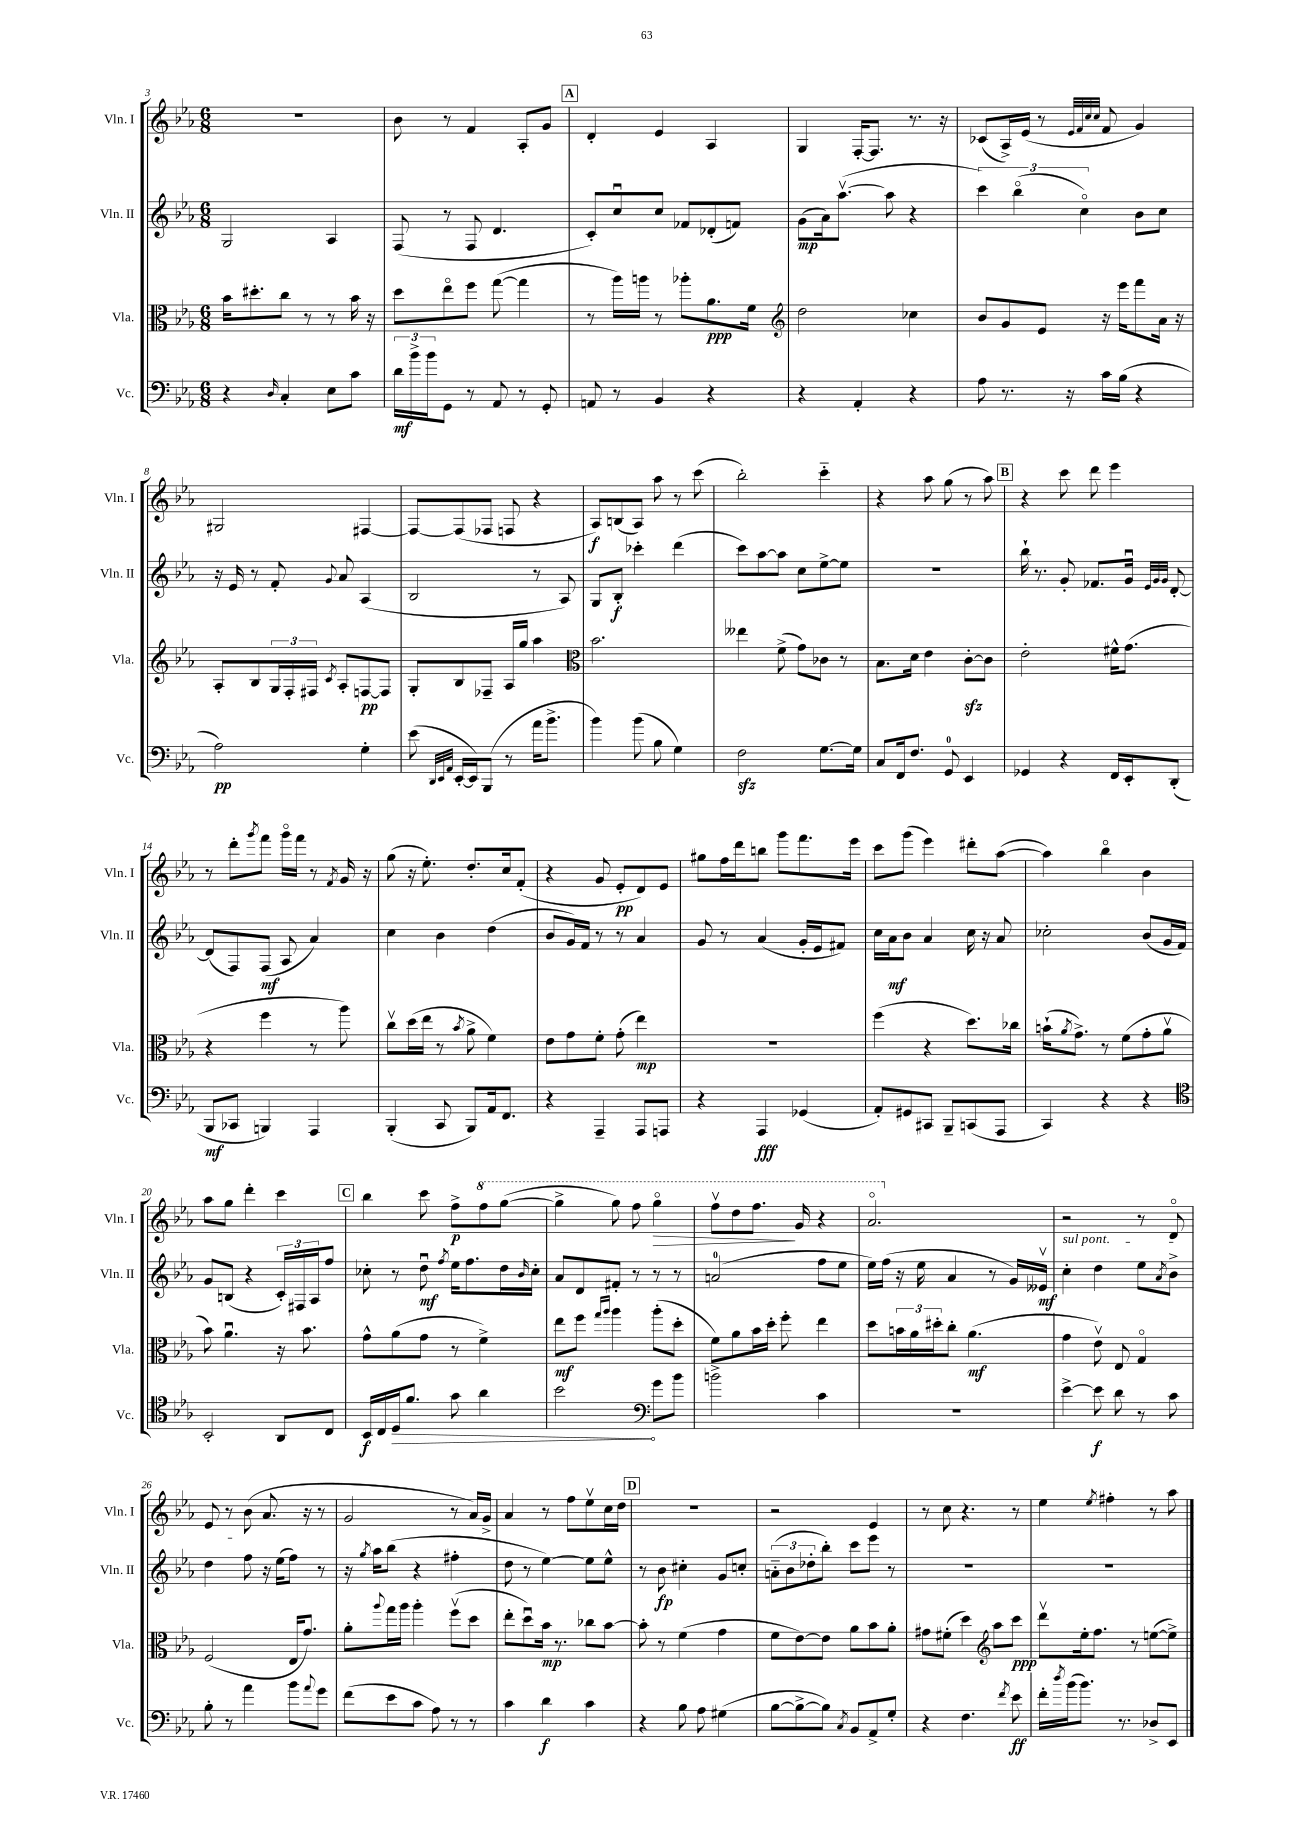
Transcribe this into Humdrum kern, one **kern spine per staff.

**kern	**dynam	**kern	**dynam	**kern	**dynam	**kern	**dynam
*part4	*part4	*part3	*part3	*part2	*part2	*part1	*part1
*staff4	*staff4	*staff3	*staff3	*staff2	*staff2	*staff1	*staff1
*I"Vc.	*	*I"Vla.	*	*I"Vln. II	*	*I"Vln. I	*
*I'Vc.	*	*I'Vla.	*	*I'Vln. II	*	*I'Vln. I	*
*clefF4	*	*clefC3	*	*clefG2	*	*clefG2	*
*k[b-e-a-]	*	*k[b-e-a-]	*	*k[b-e-a-]	*	*k[b-e-a-]	*
*M6/8	*	*M6/8	*	*M6/8	*	*M6/8	*
=3	=3	=3	=3	=3	=3	=3	=3
4r	.	16b-\KL	.	2G/	.	2.r	.
.	.	8.dd#X'\	.	.	.	.	.
16qqD/	.	.	.	.	.	.	.
4C'/	.	8cc\J	.	.	.	.	.
.	.	8r	.	.	.	.	.
8E-\L	.	8r	.	4A-/	.	.	.
8c\J	.	16b-\	.	.	.	.	.
.	.	16r	.	.	.	.	.
=4	=4	=4	=4	=4	=4	=4	=4
24d\LL	mf	8dd\L	.	(8F/	.	8b-\	.
24b-^\	.	.	.	.	.	.	.
24b-\J	.	.	.	.	.	.	.
8GG\J	.	8ee-\	.	8r	.	8r	.
8r	.	8ff\J	.	8F/	.	4f/	.
8AA-/	.	([8gg\	.	4.d/	.	.	.
8r	.	4gg\]	.	.	.	8A-'/L	.
8GG'/	.	.	.	.	.	8g/J	.
!!LO:REH:place=s1:t=A
=5	=5	=5	=5	=5	=5	=5	=5
8AAn/	.	8r	.	8c'/L)	.	4d'/	.
8r	.	16aa-\LL)	.	8ccu/	.	.	.
.	.	16aan\JJ	.	.	.	.	.
4BB-/	.	8r	.	8cc/J	.	4e-/	.
.	.	8aa-X'\L	.	8f-X/L	.	.	.
4r	.	8.a-\	ppp	(8d-X'/	.	4A-/	.
.	.	.	.	8fn/J)	.	.	.
.	.	16f\Jk	.	.	.	.	.
=6	=6	=6	=6	=6	=6	=6	=6
*	*	*clefG2	*	*	*	*	*
4r	.	2dd\	.	(8g\L	mp	4G/	.
.	.	.	.	16a-\k)	.	.	.
.	.	.	.	([8.aa-v\J	.	.	.
4AA-'/	.	.	.	.	.	[16F'/KL	.
.	.	.	.	.	.	8.F/J]	.
.	.	.	.	8aa-\]	.	.	.
4r	.	4cc-X\	.	4r	.	8.r	.
.	.	.	.	.	.	16r	.
=7	=7	=7	=7	=7	=7	=7	=7
8A-\	.	8b-/L	.	6ccc\)	.	(8c-X/L	.
8.r	.	8g/	.	.	.	16A-^/L)	.
.	.	.	.	(6bb-\	.	.	.
.	.	.	.	.	.	(16e-/JJ	.
.	.	8e-/J	.	.	.	8r	.
16r	.	.	.	.	.	.	.
.	.	.	.	6cc\)	.	.	.
.	.	.	.	.	.	32qqe-/LLL	.
.	.	.	.	.	.	32qqf/	.
.	.	.	.	.	.	32qqcc/	.
.	.	.	.	.	.	32qqcc/JJJ	.
16c\LL	.	16r	.	.	.	8f/	.
(16B-\JJ	.	16eee-\KL	.	.	.	.	.
4r	.	8fff\	.	8b-\L	.	4g/)	.
.	.	16a-\Jk	.	8cc\J	.	.	.
.	.	16r	.	.	.	.	.
!!LO:LB:g=z
=8	=8	=8	=8	=8	=8	=8	=8
2A-\)	pp	8A-'/L	.	16r	.	2G#X/	.
.	.	.	.	16e-/	.	.	.
.	.	8B-/	.	8r	.	.	.
.	.	24G/L	.	8f'/	.	.	.
.	.	24F'/	.	.	.	.	.
.	.	24F#X/JJ	.	.	.	.	.
.	.	8qc/	.	8qqg/	.	.	.
.	.	8A-'/L	.	8a-/	.	.	.
4G'\	.	[8Fn/	pp	(4A-/	.	[4F#X/	.
.	.	8F/J]	.	.	.	.	.
=9	=9	=9	=9	=9	=9	=9	=9
(8e-\	.	8G'/L	.	2B-/	.	8F#/L_	.
32qqDD/LLL	.	.	.	.	.	.	.
32qqEE-/	.	.	.	.	.	.	.
32qqAA-/JJJ	.	.	.	.	.	.	.
[16EE-'/LL	.	8B-/	.	.	.	(8F#/]	.
16EE-/J])	.	.	.	.	.	.	.
(8BBB-/J	.	8F-X~/J	.	.	.	8F-X/J	.
8r	.	16A-/LL	.	.	.	8Fn/	.
.	.	16gg/JJ	.	.	.	.	.
16a-\KL	.	4aa-\	.	8r	.	4r	.
8.b-^\J	.	.	.	.	.	.	.
.	.	.	.	8A-/)	.	.	.
=10	=10	=10	=10	=10	=10	=10	=10
*	*	*clefC3	*	*	*	*	*
4b-\)	.	2.b-\	.	8G/L	.	8A-/L)	f
.	.	.	.	8B-'/J	f	(8Bn/	.
(8b-\	.	.	.	4ccc-X'\	.	8A-/J)	.
8B-\	.	.	.	.	.	8aa-\	.
4G\)	.	.	.	(4ddd\	.	8r	.
.	.	.	.	.	.	(8ccc\	.
=11	=11	=11	=11	=11	=11	=11	=11
2Fzz\	.	4ee--X\	.	8ccc\L)	.	2bb-'\)	.
.	.	.	.	[8aa-\	.	.	.
.	.	(8f^\	.	8aa-\J]	.	.	.
.	.	8g\L)	.	8cc\L	.	.	.
[8.G\L	.	8c-X\J	.	[8ee-^\	.	4ccc\	.
.	.	8r	.	8ee-\J]	.	.	.
16G\Jk]	.	.	.	.	.	.	.
=12	=12	=12	=12	=12	=12	=12	=12
8C/L	.	8.B-\L	.	2.r	.	4r	.
16FF/k	.	.	.	.	.	.	.
8.F/J	.	16d\Jk	.	.	.	.	.
.	.	4e-\	.	.	.	8aa-\	.
8GG/	.	.	.	.	.	(8gg\	.
4EE-/	.	[8czz'\L	.	.	.	8r	.
.	.	8c\J]	.	.	.	8aa-\)	.
!!LO:REH:place=s1:t=B
=13	=13	=13	=13	=13	=13	=13	=13
4GG-X/	.	2e-'\	.	16bb-`\	.	4r	.
.	.	.	.	8.r	.	.	.
4r	.	.	.	8g'/	.	8ccc\	.
.	.	.	.	8.f-X/L	.	8ddd\	.
16FF/LL	.	16f#X^^\KL	.	.	.	4eee-\	.
16EE-'/J	.	(8.g\J	.	16gu/Jk	.	.	.
.	.	.	.	32qqe-/LLL	.	.	.
.	.	.	.	32qqg/	.	.	.
.	.	.	.	32qqg/JJJ	.	.	.
(8DD'/J	.	.	.	[8d'/	.	.	.
!!LO:LB:g=z
=14	=14	=14	=14	=14	=14	=14	=14
8BBB-/L	mf	4r	.	(8d/L]	.	8r	.
8CC-X/J	.	.	.	8F/)	.	8ddd'\L	.
.	.	.	.	.	.	8qggg/	.
4BBBn/)	.	4ff\	.	(8F/J	mf	8fff\J	.
.	.	.	.	8A-/	.	16ggg\LL	.
.	.	.	.	.	.	16fff\JJ	.
4AAA-/	.	8r	.	4a-/)	.	8r	.
.	.	.	.	.	.	8qf/	.
.	.	8aa-\)	.	.	.	16g/	.
.	.	.	.	.	.	16r	.
=15	=15	=15	=15	=15	=15	=15	=15
(4BBB-'/	.	8ccv\L	.	4cc\	.	(8gg\	.
.	.	(16dd\L	.	.	.	16r	.
.	.	16ee-\JJ	.	.	.	8.ee-'\)	.
8CC/	.	8r	.	4b-\	.	.	.
.	.	8qb-/	.	.	.	.	.
8BBB-/L)	.	8a-^\	.	.	.	8.dd'/L	.
16AA-/k	.	4f\)	.	(4dd\	.	.	.
8.FF/J	.	.	.	.	.	16cc/k	.
.	.	.	.	.	.	(8f'/J	.
=16	=16	=16	=16	=16	=16	=16	=16
4r	.	8e-\L	.	8b-/L	.	4r	.
.	.	8g\	.	16g/L)	.	.	.
.	.	.	.	16f/JJ	.	.	.
4AAA-~/	.	8f'\J	.	8r	.	8g/	.
.	.	(8g'\	.	8r	.	8e-'/L	pp
8AAA-/L	.	4ee-\)	mp	4a-/	.	8d/)	.
8AAAn/J	.	.	.	.	.	8e-/J	.
=17	=17	=17	=17	=17	=17	=17	=17
4r	.	2.r	.	8g/	.	8gg#X\L	.
.	.	.	.	8r	.	16ff\L	.
.	.	.	.	.	.	16ddd\J	.
4AAA-/	fff	.	.	(4a-/	.	8bbn\J	.
.	.	.	.	.	.	8ggg\L	.
(4GG-X/	.	.	.	16g'/LL	.	8.fff\	.
.	.	.	.	16e-/J	.	.	.
.	.	.	.	8f#X/J)	.	.	.
.	.	.	.	.	.	16eee-\Jk	.
=18	=18	=18	=18	=18	=18	=18	=18
8AA-'/L)	.	(4ff\	.	16cc\LL	.	8ccc\L	.
.	.	.	.	16a-\J	mf	.	.
8GG#X/	.	.	.	8b-\J	.	(8ggg\J	.
8CC#X/J	.	4r	.	4a-/	.	4eee-\)	.
8BBB-~/L	.	.	.	.	.	.	.
(8CCn/	.	8.dd\L)	.	16cc\	.	8ddd#X'\L	.
.	.	.	.	16r	.	.	.
8AAA-/J	.	.	.	8a-/	.	([8aa-\J	.
.	.	16cc-X\Jk	.	.	.	.	.
=19	=19	=19	=19	=19	=19	=19	=19
4CC/)	.	(16bn`\KL	.	2cc-X'\	.	4aa-\])	.
.	.	8qa-/	.	.	.	.	.
.	.	8.g^\J)	.	.	.	.	.
4r	.	8r	.	.	.	4bb-\	.
.	.	(8f\L	.	.	.	.	.
4r	.	8g'\	.	(8b-/L	.	4b-\	.
.	.	8a-v\J	.	16g/L	.	.	.
.	.	.	.	16f/JJ)	.	.	.
!!LO:LB:g=z
=20	=20	=20	=20	=20	=20	=20	=20
*clefC4	*	*	*	*	*	*	*
2BB-'/	.	8b-\)	.	8g/L	.	8aa-\L	.
.	.	4.a-u\	.	(8Bn/J	.	8gg\J	.
.	.	.	.	4r	.	4ddd'\	.
8AA-/L	.	16r	.	24c'/LL)	.	4ccc\	.
.	.	.	.	24F#X/	.	.	.
.	.	8.b-\	.	.	.	.	.
.	.	.	.	24A-/J	.	.	.
8C/J	.	.	.	8ff/J	.	.	.
!!LO:REH:place=s1:t=C
=21	=21	=21	=21	=21	=21	=21	=21
16BB-/LL	f	8g^^\L	.	8cc-X'\	.	4bb-\	.
16C/	.	.	.	.	.	.	.
!	!LO:HP:b	!	!	!	!	!	!
16D/J	>	(8a-\	.	8r	.	.	.
8.f/J	.	.	.	.	.	.	.
.	.	8g\J	.	8ddu\	mf	8ccc\	.
.	.	.	.	8qff/	.	.	.
8g\	.	8r	.	16ee-\KL	.	8ff^\L	p
.	.	.	.	8.ff\	.	.	.
*	*	*	*	*	*	*8va	*
4a-\	.	4f^\)	.	.	.	8fff\	.
.	.	.	.	16dd\L	.	([8ggg\J	.
.	.	.	.	16qqb-/	.	.	.
.	.	.	.	16cc-'\JJ	.	.	.
=22	=22	=22	=22	=22	=22	=22	=22
2b-\	.	8ee-\L	mf	8a-/L	.	4ggg^\]	.
.	.	8ff\J	.	8d/	.	.	.
.	.	16qqgg/LL	.	.	.	.	.
.	.	16qqaa-/JJ	.	.	.	.	.
.	.	4aa-\	.	8f#X'/J	.	8ggg\)	.
.	.	.	.	8r	.	8fff\	.
*clefF4	*	*	*	*	*	*	*
!	!	!	!	!	!	!	!LO:HP:b
8g\L	]	(8aa-'\L	.	8r	.	4ggg\	>
8b-\J	.	8dd'\J	.	8r	.	.	.
=23	=23	=23	=23	=23	=23	=23	=23
2bn^\	.	8f\L)	.	(2an/	.	8fffv\L	.
.	.	8a-\	.	.	.	8ddd\	.
.	.	16b-\L	.	.	.	8.fff\J	.
.	.	16dd'\JJ	.	.	.	.	.
.	.	8ff'\	.	.	.	.	.
.	.	.	.	.	.	16gg/	]
4c\	.	4ee-\	.	8ff\L	.	4r	.
.	.	.	.	8ee-\J	.	.	.
=24	=24	=24	=24	=24	=24	=24	=24
2.r	.	8dd\L	.	16ee-\LL)	.	2.aa-/	.
.	.	.	.	(16ff\JJ	.	.	.
.	.	24bn\L	.	16r	.	.	.
.	.	24a-\	.	.	.	.	.
.	.	.	.	16ee-\	.	.	.
.	.	24dd#X'\J	.	.	.	.	.
.	.	8cc'\J	.	4a-/	.	.	.
.	.	(4.a-\	mf	.	.	.	.
.	.	.	.	8r	.	.	.
.	.	.	.	16g/LL)	.	.	.
.	.	.	.	16e--Xv/JJ	mf	.	.
=25	=25	=25	=25	=25	=25	=25	=25
*	*	*	*	*	*	*X8va	*
!	!	!	!	!LO:TX:a:i:t=sul pont.	!	!	!
[4e-^\	.	4g\	.	4cc'\	.	2r	.
8e-\]	f	8e-v\)	.	4dd\	.	.	.
8d\	.	8E-/	.	.	.	.	.
8r	.	4G/	.	8ee-\L	.	8r	.
.	.	.	.	8qa-/	.	.	.
8c\	.	.	.	8b-^\J	.	8d/	.
!!LO:LB:g=z
=26	=26	=26	=26	=26	=26	=26	=26
8B-'\	.	(2F/	.	4dd\	.	8e-/	.
8r	.	.	.	.	.	8r	.
4a-\	.	.	.	8ff\	.	(8b-\	.
.	.	.	.	16r	.	8.a-/	.
.	.	.	.	(16ee-\KL	.	.	.
8b-\L	.	16E-/KL	.	8ff\J)	.	.	.
.	.	8.g/J)	.	.	.	16r	.
8qqa-/	.	.	.	.	.	.	.
8g\J	.	.	.	8r	.	8r	.
=27	=27	=27	=27	=27	=27	=27	=27
(8f\L	.	8a-'\L	.	16r	.	2g/	.
.	.	.	.	8qgg/	.	.	.
.	.	.	.	16aa-\KL	.	.	.
.	.	8qqaa-/	.	.	.	.	.
8e-\	.	16gg\L	.	(8bb-\J	.	.	.
.	.	16aa-\JJ	.	.	.	.	.
8c\J	.	4aa-'\	.	4r	.	.	.
8A-\)	.	.	.	.	.	.	.
8r	.	(8ffv\L	.	4ff#X'\	.	8r	.
8r	.	8dd\J	.	.	.	16a-/LL)	.
.	.	.	.	.	.	16g^/JJ	.
=28	=28	=28	=28	=28	=28	=28	=28
4c\	.	8ee-'\L	.	8dd\	.	4a-/	.
.	.	8ddu\)	.	8r	.	.	.
4d\	f	16b-\Jk	mp	[4ee-\)	.	8r	.
.	.	8.r	.	.	.	.	.
.	.	.	.	.	.	8ff\L	.
4c\	.	8cc-X\L	.	8ee-\L]	.	8ee-v\	.
.	.	[8b-\J	.	8ee-^^\J	.	16cc\L	.
.	.	.	.	.	.	16dd\JJ	.
!!LO:REH:place=s1:t=D
=29	=29	=29	=29	=29	=29	=29	=29
4r	.	8b-'\]	.	8r	.	2.r	.
.	.	8r	.	8b-\	fp	.	.
8B-\	.	(4f\	.	4cc#X'\	.	.	.
8A-\	.	.	.	.	.	.	.
(4G#X\	.	4g\	.	8g/L	.	.	.
.	.	.	.	8ccn'/J	.	.	.
=30	=30	=30	=30	=30	=30	=30	=30
[8B-\L	.	8f\L	.	(12an\L	.	2r	.
.	.	.	.	12b-\	.	.	.
8B-^\_	.	[8e-\)	.	.	.	.	.
.	.	.	.	12dd-X'\	.	.	.
8B-\J])	.	8e-\J]	.	8bb-'\J)	.	.	.
8qC/	.	.	.	.	.	.	.
8BB-/L	.	8a-\L	.	8ccc\L	.	.	.
8AA-^/	.	8b-\	.	8eee-\J	.	4e-/	.
8G'/J	.	8a-'\J	.	8r	.	.	.
=31	=31	=31	=31	=31	=31	=31	=31
4r	.	8g#X\L	.	2.r	.	8r	.
.	.	(8f#X'\J	.	.	.	8cc\	.
4.F\	.	4dd\)	.	.	.	4.r	.
*	*	*clefG2	*	*	*	*	*
.	.	8aa-\L	.	.	.	.	.
8qf/	.	.	.	.	.	.	.
8e-\	ff	8ccc\J	ppp	.	.	8r	.
=32	=32	=32	=32	=32	=32	=32	=32
16f'\LL	.	8dddv\L	.	2.r	.	4ee-\	.
8qdd/	.	.	.	.	.	.	.
(16b-\J	.	.	.	.	.	.	.
8.b-\J)	.	16ee-'\k	.	.	.	.	.
.	.	8.ff\J	.	.	.	.	.
.	.	.	.	.	.	8qee-/	.
.	.	.	.	.	.	4ff#X'\	.
8.r	.	.	.	.	.	.	.
.	.	8r	.	.	.	.	.
8D-X^/L	.	([8een\L	.	.	.	8r	.
8EE-/J	.	8ee^\J])	.	.	.	8aa-\	.
==	==	==	==	==	==	==	==
*-	*-	*-	*-	*-	*-	*-	*-
